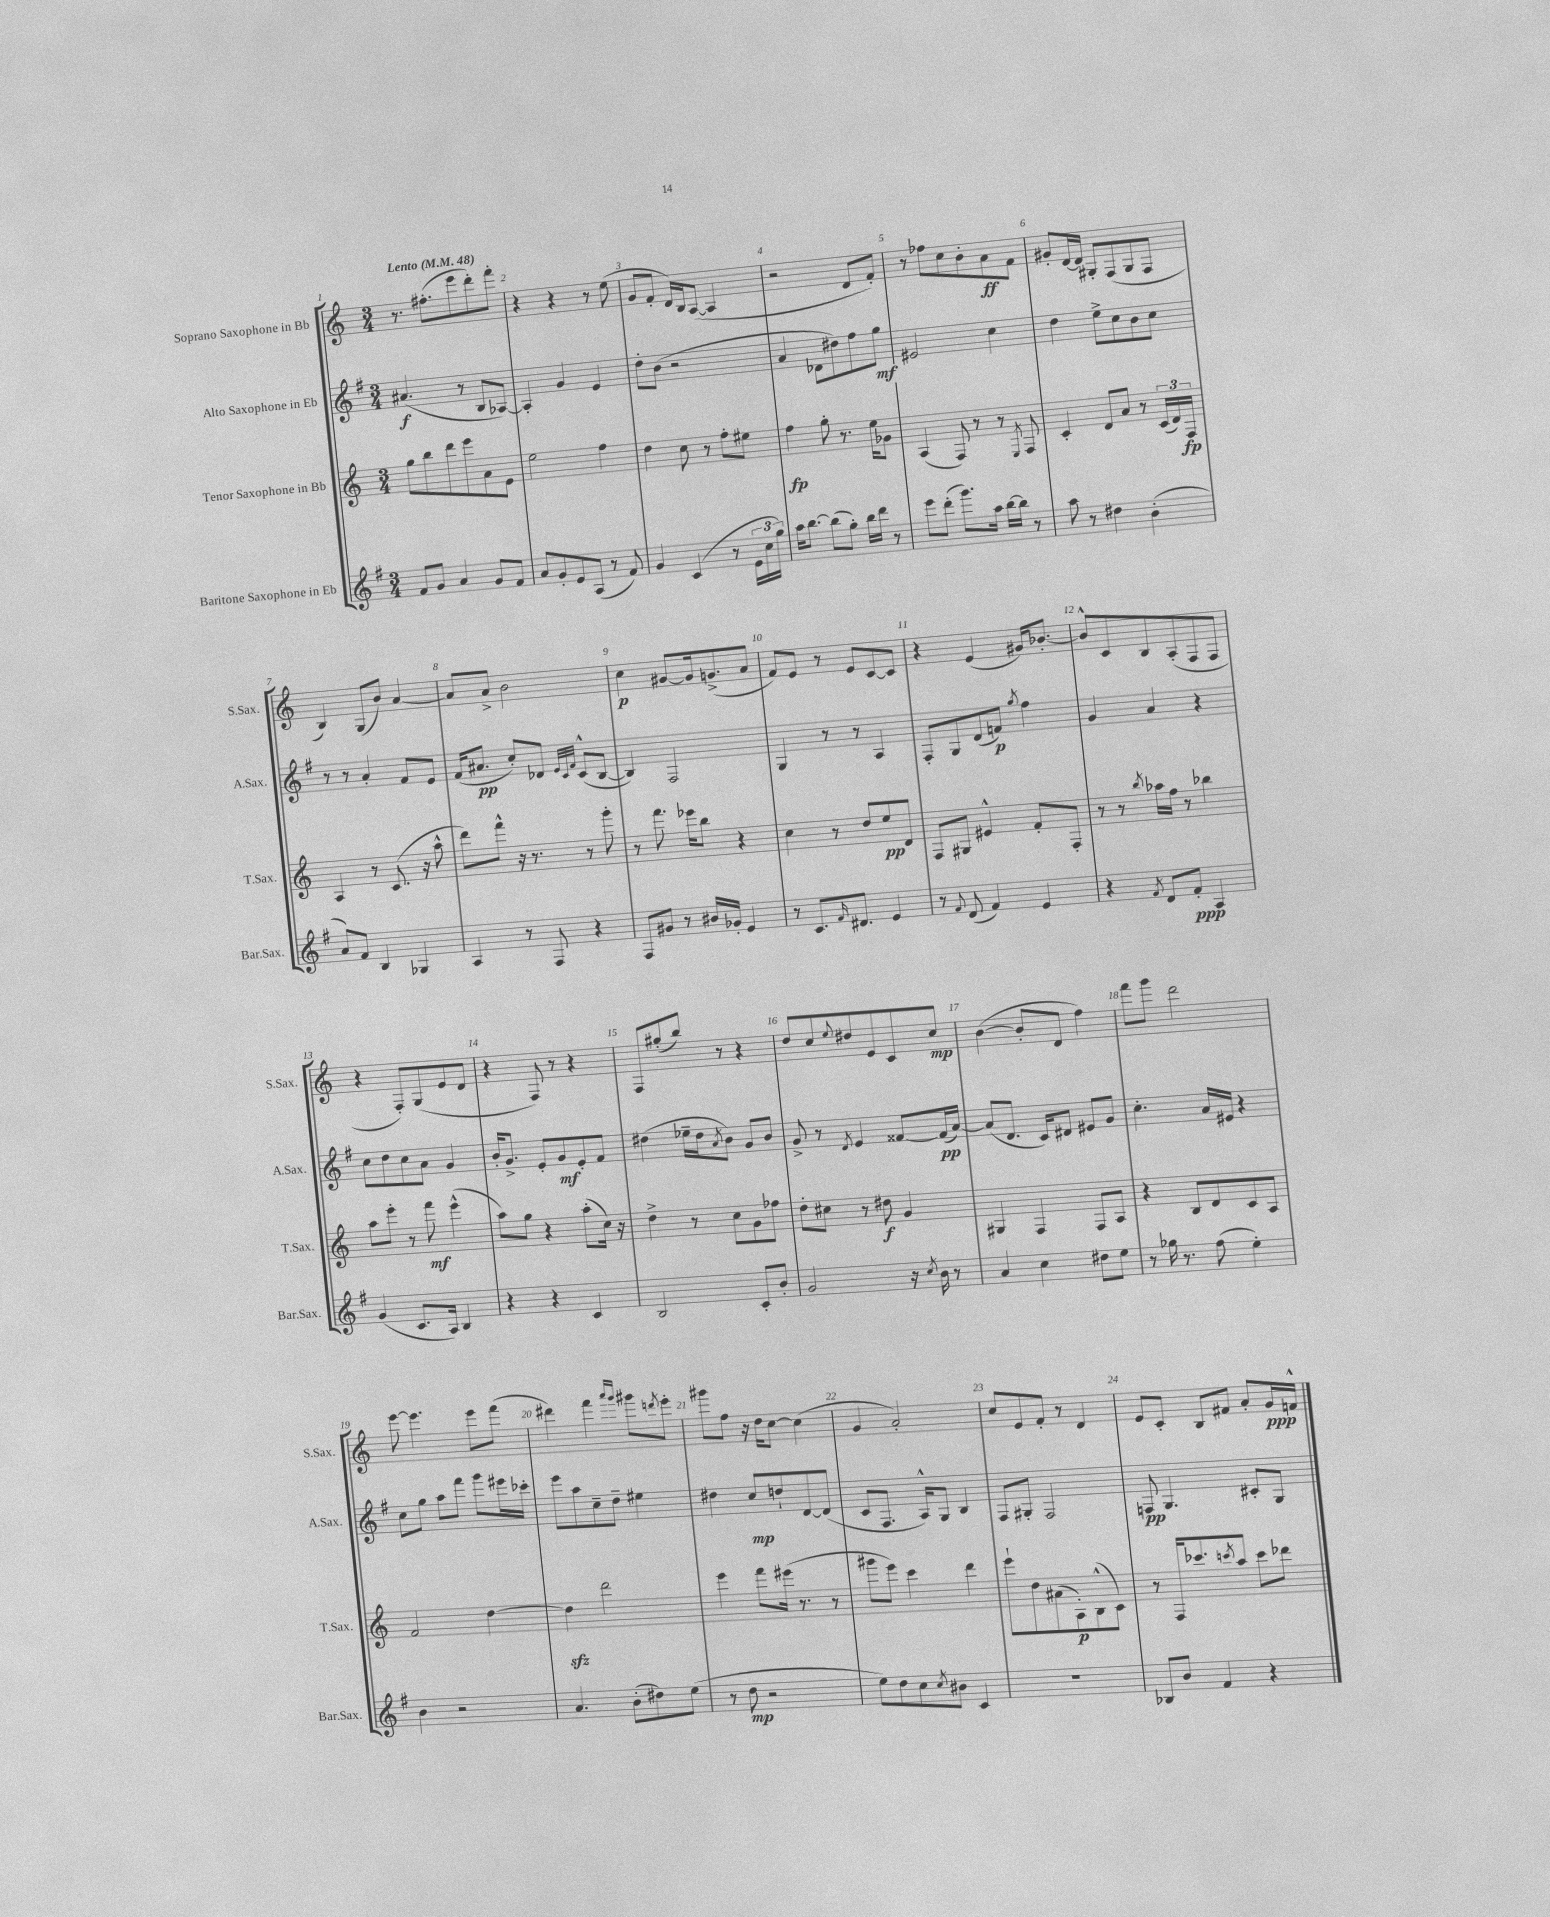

**kern	**dynam	**kern	**dynam	**kern	**dynam	**kern	**dynam
*part4	*part4	*part3	*part3	*part2	*part2	*part1	*part1
*staff4	*staff4	*staff3	*staff3	*staff2	*staff2	*staff1	*staff1
*I"Baritone Saxophone in Eb	*	*I"Tenor Saxophone in Bb	*	*I"Alto Saxophone in Eb	*	*I"Soprano Saxophone in Bb	*
*I'Bar.Sax.	*	*I'T.Sax.	*	*I'A.Sax.	*	*I'S.Sax.	*
*clefG2	*	*clefG2	*	*clefG2	*	*clefG2	*
*k[f#]	*	*k[]	*	*k[f#]	*	*k[]	*
*M3/4	*	*M3/4	*	*M3/4	*	*M3/4	*
*MM48	*	*MM48	*	*MM48	*	*MM48	*
=1	=1	=1	=1	=1	=1	=1	=1
!	!	!	!	!	!	!LO:TX:a:B:t=Lento	!
8f#/L	.	8gg\L	.	(4.a#X/	f	8.r	.
8g/J	.	8bb\	.	.	.	.	.
.	.	.	.	.	.	(8.ff#X'\L	.
4a/	.	8ddd\	.	.	.	.	.
.	.	8eee\	.	8r	.	8eee\	.
8g/L	.	8a\	.	8B/L	.	8ddd'\)	.
8f#/J	.	8e\J	.	[8A-X/J)	.	8fff'\J	.
=2	=2	=2	=2	=2	=2	=2	=2
8a/L	.	2ee\	.	4A-'/]	.	4r	.
8g'/	.	.	.	.	.	.	.
8e/	.	.	.	4g/	.	4r	.
(8A/J	.	.	.	.	.	.	.
8r	.	4ff\	.	4e/	.	8r	.
8f#/)	.	.	.	.	.	(8ee\	.
=3	=3	=3	=3	=3	=3	=3	=3
4g/	.	4dd\	.	8dd'\L	.	8g/L	.
.	.	.	.	(8b\J	.	8f'/J	.
(4c/	.	8cc\	.	2r	.	16d/LL)	.
.	.	.	.	.	.	16B/J	.
.	.	8r	.	.	.	([8A/J	.
8r	.	8ff'\L	.	.	.	4A/]	.
24e\LL	.	8ee#X\J	.	.	.	.	.
24cc\	.	.	.	.	.	.	.
24gg\JJ)	.	.	.	.	.	.	.
=4	=4	=4	=4	=4	=4	=4	=4
16aa\KL	.	4ff\	fp	4a/	.	2r	.
[8.bb\J	.	.	.	.	.	.	.
(8bb\L]	.	8gg'\	.	8d-X\L	.	.	.
8gg'\J)	.	8.r	.	8dd#X\)	.	.	.
16bb\LL	.	.	.	8ff#\	.	8d/L	.
16ddd\JJ	.	16ee\KL	.	.	.	.	.
8r	.	8g-X\J	.	8gg\J	mf	8f'/J)	.
=5	=5	=5	=5	=5	=5	=5	=5
8eee\L	.	(4A/	.	2e#X/	.	8r	.
(8ddd'\J	.	.	.	.	.	8ff-X\L	.
8.ggg\L)	.	8F/)	.	.	.	8cc\	.
.	.	8r	.	.	.	8b'\	.
16aa\Jk	.	.	.	.	.	.	.
[16bb\LL	.	8r	.	4cc\	.	8a\	ff
16bb\JJ]	.	.	.	.	.	.	.
.	.	8qE/	.	.	.	.	.
8r	.	8F/	.	.	.	8f\J	.
=6	=6	=6	=6	=6	=6	=6	=6
8aa\	.	4c'/	.	4dd\	.	8g#X'/L	.
8r	.	.	.	.	.	[16d/L	.
.	.	.	.	.	.	16d/JJ]	.
4dd#X\	.	8d/L	.	8ee^\L	.	8G#X'/L	.
.	.	8a/J	.	8cc\	.	(8F/	.
(4b'\	.	8r	.	8b\	.	8G#/	.
.	.	(24c/LL	.	8cc\J	.	8F/J	.
.	.	24d/)	.	.	.	.	.
.	.	24F/JJ	fp	.	.	.	.
!!LO:LB:g=z
=7	=7	=7	=7	=7	=7	=7	=7
8a/L)	.	4A/	.	8r	.	4B/)	.
8f#/J	.	.	.	8r	.	.	.
4B/	.	8r	.	4a'/	.	(8G/L	.
.	.	(8.c/	.	.	.	8b/J)	.
4G-X/	.	.	.	8f#/L	.	[4a/	.
.	.	16r	.	.	.	.	.
.	.	8aa^^\	.	8e/J	.	.	.
=8	=8	=8	=8	=8	=8	=8	=8
4A/	.	8ddd\L)	.	(16f#/KL	.	8a/L]	.
.	.	.	.	8.a#X/J	pp	.	.
.	.	8fff^^\J	.	.	.	8a^/J	.
8r	.	16r	.	8cc'/L)	.	2b\	.
.	.	8.r	.	.	.	.	.
8F#/	.	.	.	8d-X/J	.	.	.
.	.	.	.	32qqe/LLL	.	.	.
.	.	.	.	32qqc/	.	.	.
.	.	.	.	32qqf#/JJJ	.	.	.
4r	.	8r	.	(8c^^/L	.	.	.
.	.	8ggg'\	.	[8B/J	.	.	.
=9	=9	=9	=9	=9	=9	=9	=9
8F#/L	.	8r	.	4B/])	.	4cc\	p
8g#X/J	.	8.fff\	.	.	.	.	.
8r	.	.	.	2F#/	.	[8g#X/L	.
.	.	16eee-X\KL	.	.	.	.	.
16b#X/LL	.	8bb\J	.	.	.	16g#/k]	.
16g-X'/JJ	.	.	.	.	.	(8.gn^/	.
4e/	.	4r	.	.	.	.	.
.	.	.	.	.	.	8a/J	.
=10	=10	=10	=10	=10	=10	=10	=10
8r	.	4cc\	.	4G/	.	8f/L)	.
8.c/L	.	.	.	.	.	8e/J	.
.	.	8r	.	8r	.	8r	.
16qqf#/	.	.	.	.	.	.	.
8.d#X/J	.	.	.	.	.	.	.
.	.	8dd/L	.	8r	.	8e/L	.
4e/	.	8ee/	pp	4A/	.	[8c/	.
.	.	8d/J	.	.	.	8c/J]	.
=11	=11	=11	=11	=11	=11	=11	=11
8r	.	8F/L	.	8F#'/L	.	4r	.
8qqf#/	.	.	.	.	.	.	.
(8d/	.	8G#X/J	.	8G/	.	.	.
4f#/)	.	4e#X^^/	.	(8d/	.	(4e/	.
.	.	.	.	8fn/J)	p	.	.
.	.	.	.	8qgg/	.	.	.
4e/	.	8f'/L	.	4ff#\	.	16g#X/KL)	.
.	.	.	.	.	.	[8.b-X'/J	.
.	.	8F'/J	.	.	.	.	.
=12	=12	=12	=12	=12	=12	=12	=12
4r	.	8r	.	4g/	.	8b-^^/L]	.
.	.	8r	.	.	.	8c/	.
8qf#/	.	8qbb/	.	.	.	.	.
8d/L	.	16aa-X\LL	.	4a/	.	8B/	.
.	.	16ff\JJ	.	.	.	.	.
8f#'/J	ppp	8r	.	.	.	(8A'/	.
4A/	.	4bb-X\	.	4r	.	8F/	.
.	.	.	.	.	.	8F/J	.
!!LO:LB:g=z
=13	=13	=13	=13	=13	=13	=13	=13
(4g/	.	8aa\L	.	8cc\L	.	4r	.
.	.	8eee'\J	.	8dd\	.	.	.
8.c/L	.	8r	.	8cc\	.	8F'/L)	.
.	.	8fff\	mf	8a\J	.	(8G/	.
16A/Jk)	.	.	.	.	.	.	.
4B/	.	(4eee^^\	.	4g/	.	8e/	.
.	.	.	.	.	.	8d/J	.
=14	=14	=14	=14	=14	=14	=14	=14
4r	.	8aa\L)	.	16b'/KL	.	4r	.
.	.	.	.	8.g^/J	.	.	.
.	.	8gg\J	.	.	.	.	.
4r	.	4r	.	8e'/L	.	8F/)	.
.	.	.	.	8g/	mf	8r	.
4c/	.	(8aa'\L	.	8e'/	.	4r	.
.	.	16cc\Jk)	.	8f#/J	.	.	.
.	.	16r	.	.	.	.	.
=15	=15	=15	=15	=15	=15	=15	=15
2B/	.	4dd^\	.	(4dd#X\	.	8F/L	.
.	.	.	.	.	.	(8gg#X'/	.
.	.	8r	.	16ee-X~\LL	.	8bb/J)	.
.	.	.	.	16dd#\J	.	.	.
.	.	.	.	8qa/	.	.	.
.	.	8cc\L	.	8b\J)	.	8r	.
8c'/L	.	8g\	.	8g/L	.	4r	.
8b'/J	.	8ff-X\J	.	8b/J	.	.	.
=16	=16	=16	=16	=16	=16	=16	=16
2g/	.	8dd'\L	.	8g^/	.	8dd/L	.
.	.	8cc#X\J	.	8r	.	8cc/	.
.	.	.	.	8qd/	.	8qqee/	.
.	.	8r	.	4e/	.	8dd#X/	.
.	.	8dd#X\	f	.	.	8e/	.
16r	.	4g/	.	[8f##X/L	.	8c/	.
8qcc/	.	.	.	.	.	.	.
16b\	.	.	.	.	.	.	.
8r	.	.	.	(16f##/L]	pp	8cc/J	mp
.	.	.	.	[16a/JJ)	.	.	.
=17	=17	=17	=17	=17	=17	=17	=17
4a/	.	4G#X/	.	(8a/L]	.	([4b\	.
.	.	.	.	8.d/J	.	.	.
4cc\	.	4F/	.	.	.	8b'/L]	.
.	.	.	.	16c/KL)	.	.	.
.	.	.	.	8d#X/J	.	8d/J	.
8dd#X\L	.	8F/L	.	8e#X/L	.	4ff\)	.
8ee\J	.	8A/J	.	8g/J	.	.	.
=18	=18	=18	=18	=18	=18	=18	=18
8r	.	4r	.	4.cc'\	.	8fff\L	.
16gg-X\	.	.	.	.	.	8ggg\J	.
8.r	.	.	.	.	.	.	.
.	.	8B/L	.	.	.	2ddd\	.
(8ff#\	.	8d/	.	16a/LL	.	.	.
.	.	.	.	16e#X/JJ	.	.	.
4ee'\)	.	8c/	.	4r	.	.	.
.	.	8A/J	.	.	.	.	.
!!LO:LB:g=z
=19	=19	=19	=19	=19	=19	=19	=19
4b\	.	2f/	.	8cc\L	.	[8eee\	.
.	.	.	.	8gg\J	.	4.eee\]	.
2r	.	.	.	8aa\L	.	.	.
.	.	.	.	8fff#\J	.	.	.
.	.	[4dd\	.	8ggg\L	.	8eee\L	.
.	.	.	.	16eee#X\L	.	(8fff\J	.
.	.	.	.	16ccc-X'\JJ	.	.	.
=20	=20	=20	=20	=20	=20	=20	=20
4.a/	.	4ddzz\]	.	8eee\L	.	4ddd#X\)	.
.	.	.	.	8aa\	.	.	.
.	.	2ddd\	.	8cc~\	.	4fff\	.
(8b'\L	.	.	.	8dd~\J	.	.	.
.	.	.	.	.	.	16qqaaa/LL	.
.	.	.	.	.	.	16qqggg/JJ	.
8dd#X\)	.	.	.	4ee#X\	.	8ggg#X\L	.
.	.	.	.	.	.	8qdddn/	.
(8ee\J	.	.	.	.	.	8eee'\J	.
=21	=21	=21	=21	=21	=21	=21	=21
8r	.	4eee\	.	4dd#X\	.	8ggg#X\L	.
8dd\	mp	.	.	.	.	8ff\J	.
2r	.	8fff\L	.	8cc/L	mp	16r	.
.	.	.	.	.	.	16dd\KL	.
.	.	(16eee#X\Jk	.	8ddn`/	.	[8cc\J	.
.	.	8.r	.	.	.	.	.
.	.	.	.	[8d/	.	(4cc\]	.
.	.	8r	.	(8d/J]	.	.	.
=22	=22	=22	=22	=22	=22	=22	=22
8ee\L)	.	8ggg#X\L	.	8c/L	.	4g/	.
8dd\	.	8eee\J)	.	8.F#/J	.	.	.
8cc\	.	4ccc\	.	.	.	2a'/)	.
.	.	.	.	16A^^/KL)	.	.	.
8qcc/	.	.	.	.	.	.	.
8b#X\J	.	.	.	8G/J	.	.	.
4c/	.	4ddd\	.	4B/	.	.	.
=23	=23	=23	=23	=23	=23	=23	=23
2.r	.	8eee`\L	.	8F#/L	.	8cc/L	.
.	.	8dd\	.	8G#X'/J	.	8e/	.
.	.	(8a#X\	.	2F#/	.	8f'/J	.
.	.	8A'\)	p	.	.	8r	.
.	.	(8B^^\	.	.	.	4d/	.
.	.	8c\J)	.	.	.	.	.
=24	=24	=24	=24	=24	=24	=24	=24
8B-X/L	.	8r	.	8Fn/	pp	8e/L	.
8b/J	.	16F/KL	.	4.G/	.	8c'/J	.
.	.	8.ccc-X/	.	.	.	.	.
4f#/	.	.	.	.	.	8B/L	.
.	.	8qcccn/	.	.	.	.	.
.	.	8aa/J	.	.	.	8f#X/J	.
4r	.	8ccc\L	.	8c#X'/L	.	8a'/L	.
.	.	8ddd-X\J	.	8G/J	.	16g/L	ppp
.	.	.	.	.	.	16fn^^/JJ	.
==	==	==	==	==	==	==	==
*-	*-	*-	*-	*-	*-	*-	*-
